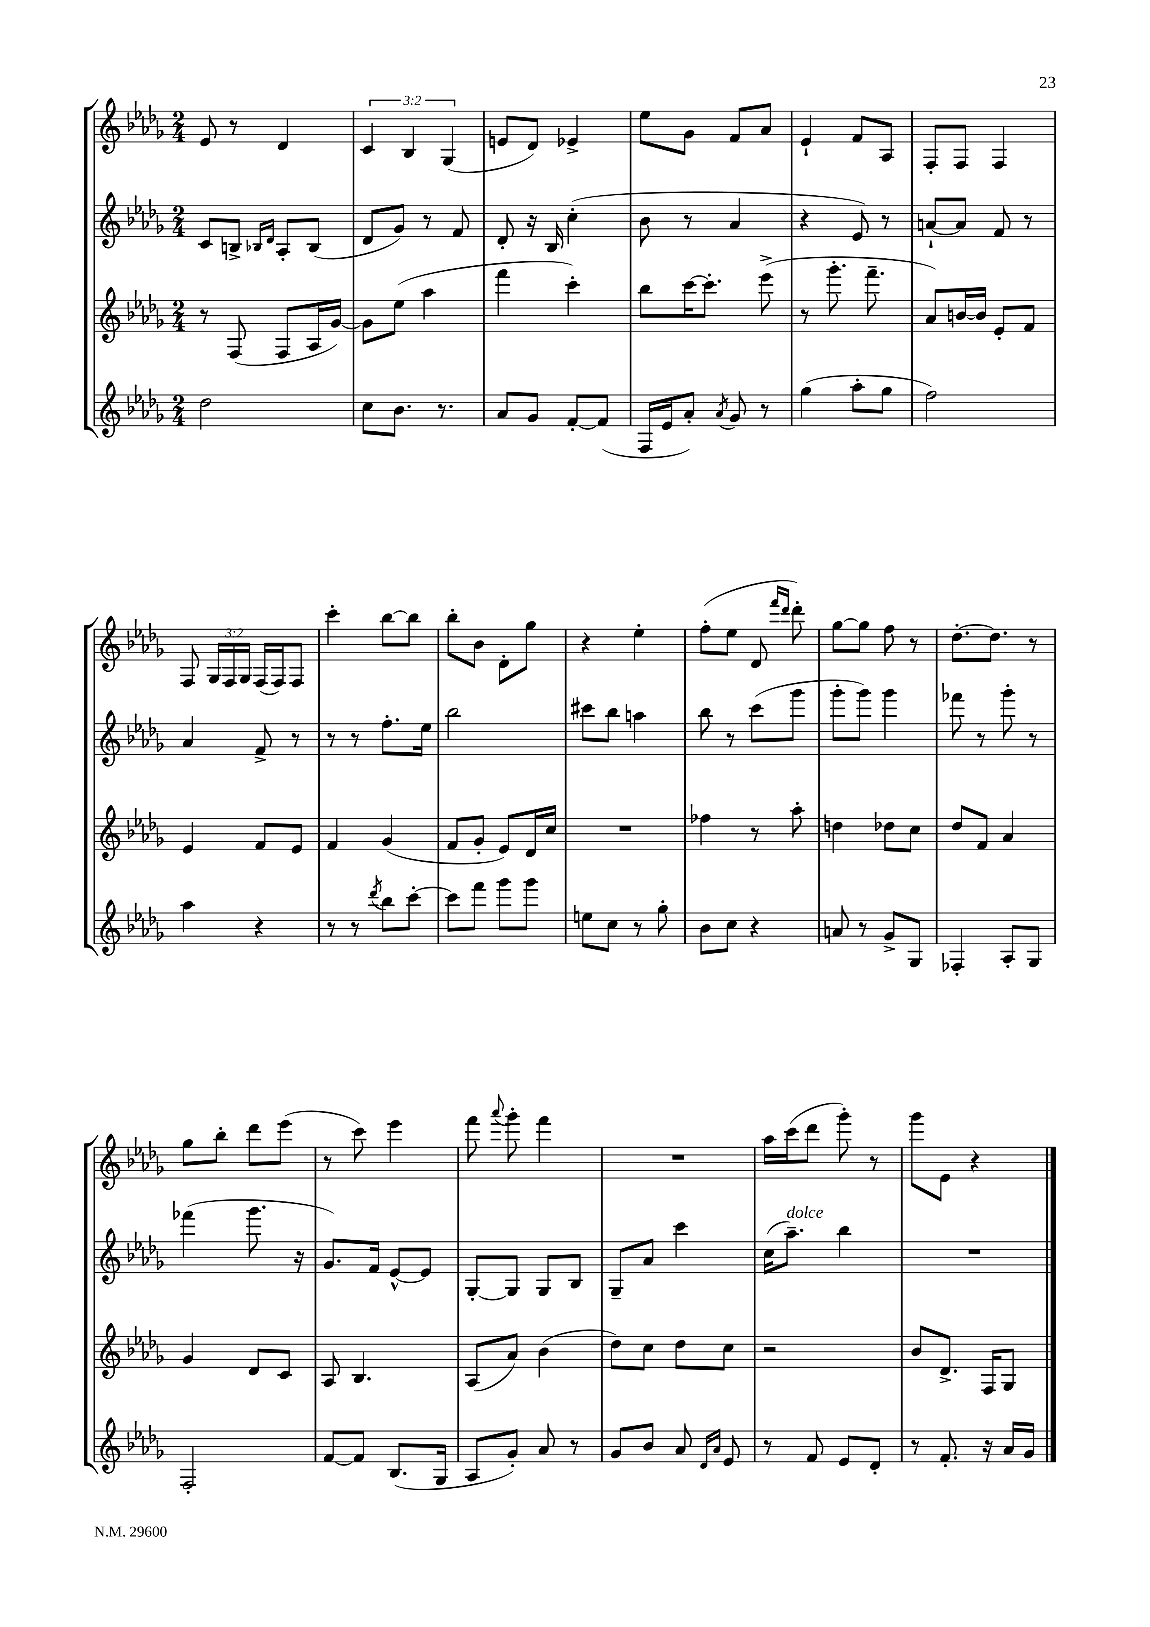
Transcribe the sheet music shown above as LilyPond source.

<<
\new StaffGroup <<
\new Staff = "s0" {
    \clef treble \key des \major \numericTimeSignature \time 2/4 \override Staff.TupletNumber.text = #tuplet-number::calc-fraction-text
    \autoBeamOff ees'8 r8 des'4 |
    \tuplet 3/2 { c'4 bes4 ges4( } |
    e'8[ des'8]) ees'4-> |
    ees''8[ ges'8] f'8[ aes'8] |
    ees'4-! f'8[ aes8] |
    f8[-. f8] f4 |
    f8 \tuplet 3/2 { ges16[ f16 ges16] } f16[( f16) f8] |
    c'''4-. bes''8[~ bes''8] |
    bes''8[-. bes'8] des'8[-. ges''8] |
    r4 ees''4-. |
    f''8[-.( ees''8] des'8 \grace { f'''16[ des'''16] } des'''8-.) |
    ges''8[~ ges''8] f''8 r8 |
    des''8.[~-. des''8.] r8 |
    ges''8[ bes''8]-. des'''8[ ees'''8]( |
    r8 c'''8) ees'''4 |
    f'''8 \appoggiatura { aes'''8 } ges'''8-. f'''4 |
    R2 |
    aes''16[ c'''16( des'''8] ges'''8-.) r8 |
    ges'''8[ ees'8] r4 \bar "|." |
}
\new Staff = "s1" {
    \clef treble \key des \major \numericTimeSignature \time 2/4
    \autoBeamOff c'8[ b8]-> \grace { bes16[ des'16] } aes8[-. bes8]( |
    des'8[ ges'8]) r8 f'8 |
    des'8-. r16 bes16 c''4-.( |
    bes'8 r8 aes'4 |
    r4 ees'8) r8 |
    a'8[~-! a'8] f'8 r8 |
    aes'4 f'8-> r8 |
    r8 r8 f''8.[-. ees''16] |
    bes''2 |
    cis'''8[ bes''8] a''4 |
    bes''8 r8 c'''8[( ges'''8] |
    ges'''8[-. ges'''8]) ges'''4 |
    fes'''8 r8 ges'''8-. r8 |
    fes'''4( ges'''8. r16 |
    ges'8.[) f'16] ees'8[~-^ ees'8] |
    ges8[~-. ges8] ges8[ bes8] |
    ges8[-- aes'8] c'''4 |
    c''16[( aes''8.]--^\markup { \italic "dolce" }) bes''4 |
    R2 \bar "|." |
}
\new Staff = "s2" {
    \clef treble \key des \major \numericTimeSignature \time 2/4
    \autoBeamOff r8 f8( f8[ aes16 ges'16]~) |
    ges'8[ ees''8]( aes''4 |
    f'''4 c'''4-.) |
    bes''8[ c'''16~ c'''8.]-. ees'''8->( |
    r8 ges'''8.-. f'''8.-- |
    aes'8[) b'16~ b'16] ees'8[-. f'8] |
    ees'4 f'8[ ees'8] |
    f'4 ges'4( |
    f'8[ ges'8]-. ees'8[) des'16 c''16] |
    R2 |
    fes''4 r8 aes''8-. |
    d''4 des''8[ c''8] |
    des''8[ f'8] aes'4 |
    ges'4 des'8[ c'8] |
    aes8 bes4. |
    aes8[( aes'8]) bes'4( |
    des''8[) c''8] des''8[ c''8] |
    r2 |
    bes'8[ des'8.]-> f16[ ges8] \bar "|." |
}
\new Staff = "s3" {
    \clef treble \key des \major \numericTimeSignature \time 2/4
    \autoBeamOff des''2 |
    c''8[ bes'8.] r8. |
    aes'8[ ges'8] f'8[~-. f'8]( |
    f16[ ees'16 aes'8]-.) \acciaccatura { aes'8 } ges'8 r8 |
    ges''4( aes''8[-. ges''8] |
    f''2) |
    aes''4 r4 |
    r8 r8 \acciaccatura { des'''8 } bes''8[ c'''8]~-. |
    c'''8[ f'''8] ges'''8[ ges'''8] |
    e''8[ c''8] r8 ges''8-. |
    bes'8[ c''8] r4 |
    a'8 r8 ges'8[-> ges8] |
    fes4-. aes8[-. ges8] |
    f2-. |
    f'8[~ f'8] bes8.[( ges16] |
    aes8[ ges'8]-.) aes'8 r8 |
    ges'8[ bes'8] aes'8 \grace { des'16[ aes'16] } ees'8 |
    r8 f'8 ees'8[ des'8]-. |
    r8 f'8.-. r16 aes'16[ ges'16] \bar "|." |
}
>>
>>
\layout { \context { \Score \remove "Bar_number_engraver" } }
